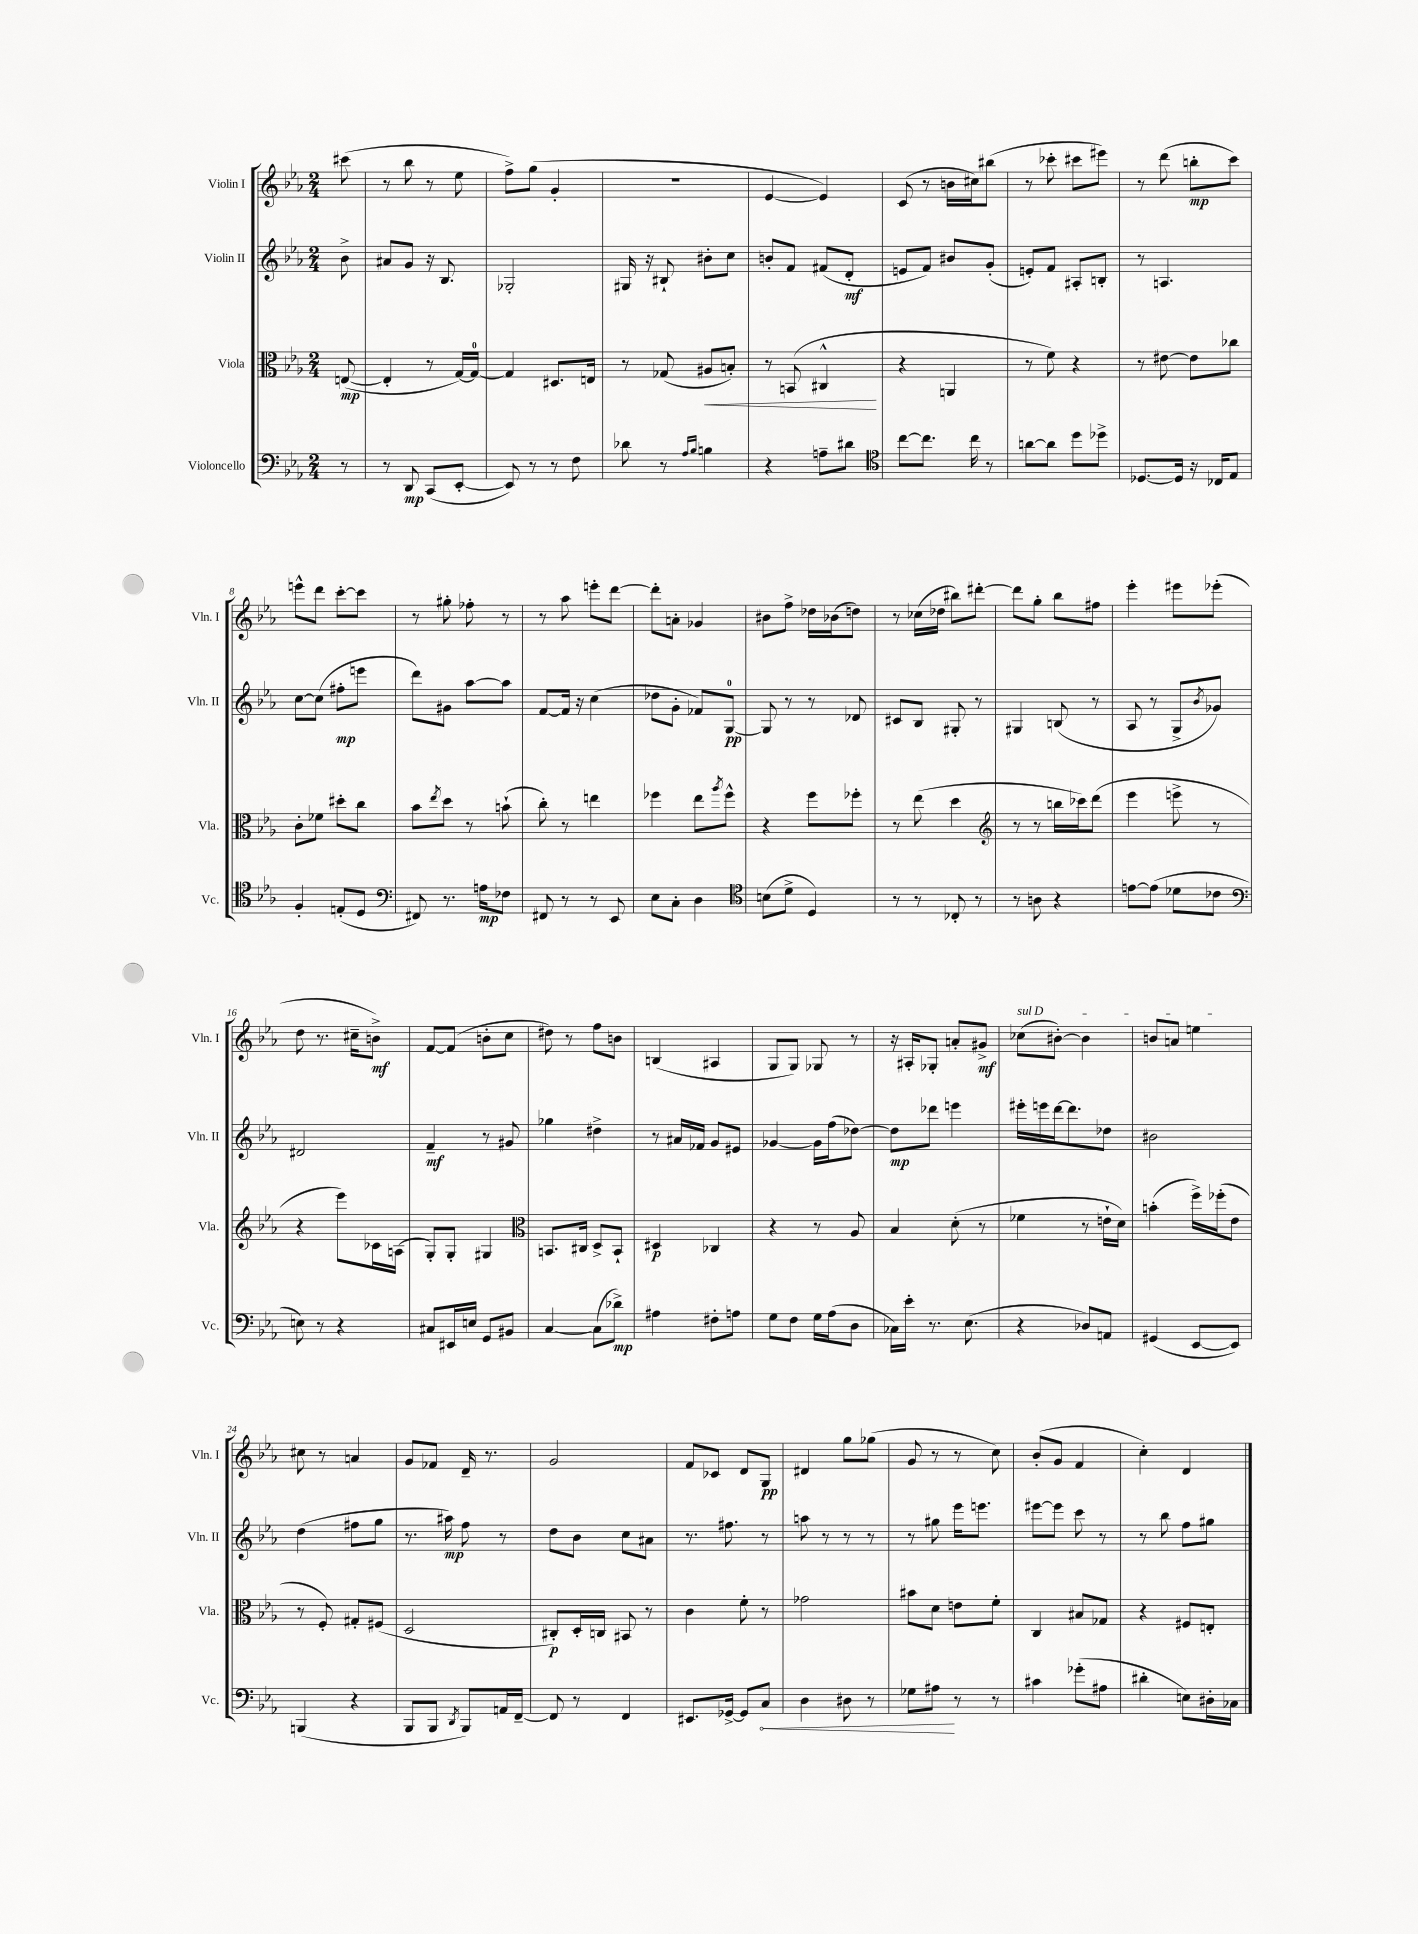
<<
\new StaffGroup <<
\new Staff = "s0" \with { instrumentName = "Violin I" shortInstrumentName = "Vln. I" } {
    \clef treble \key ees \major \numericTimeSignature \time 2/4 \partial 8
    cis'''8( |
    r8 bes''8 r8 ees''8 |
    f''8->) g''8( g'4-. |
    R2 |
    ees'4~ ees'4) |
    c'8( r8 b'16 cis''16) bis''8( |
    r8 ces'''8-. cis'''8 eis'''8) |
    r8 d'''8( b''8-.\mp c'''8) |
    e'''8-^ d'''8 c'''8~-. c'''8 |
    r8 gis''8-. fes''8-. r8 |
    r8 aes''8 e'''8-. d'''8~ |
    d'''8-. a'8-. ges'4 |
    bis'8 f''8-> des''16 bes'16( d''8) |
    r8 ces''16( des''16 bis''8) dis'''8~-. |
    dis'''8 g''8-. bes''8 fis''8 |
    ees'''4-. eis'''8 ees'''8-.( |
    d''8 r8. cis''16-- b'8->\mf) |
    f'8~ f'8( b'8-. c''8 |
    dis''8) r8 f''8 b'8 |
    b4( ais4 |
    g8 g8) ges8 r8 |
    r16 ais16-. ges8-. a'8-. gis'8->\mf |
    \once \override TextSpanner.bound-details.left.text = \markup { \italic "sul D" } ces''8\startTextSpan( bis'8~-.) bis'4 |
    b'8 a'8 e''4\stopTextSpan |
    cis''8 r8 a'4 |
    g'8 fes'8 d'16-- r8. |
    g'2 |
    f'8 ces'8 d'8 g8\pp |
    dis'4 g''8 ges''8( |
    g'8 r8 r8 c''8) |
    bes'8-.( g'8 f'4 |
    c''4-.) d'4 \bar "|." |
}
\new Staff = "s1" \with { instrumentName = "Violin II" shortInstrumentName = "Vln. II" } {
    \clef treble \key ees \major \numericTimeSignature \time 2/4 \partial 8
    bes'8-> |
    ais'8 g'8 r16 bes8. |
    ges2-. |
    gis16 r16 bis8-! bis'8-. c''8 |
    b'8-. f'8 fis'8( d'8-.\mf |
    e'8 f'8) bis'8 g'8-.( |
    e'8-.) f'8 ais8-. b8-. |
    r8 a4. |
    c''8~ c''8( fis''8-.\mp e'''8 |
    d'''8) gis'8 aes''8~ aes''8 |
    f'8~ f'16 r16 c''4( |
    des''8 g'8-. fes'8) g8-0~\pp |
    g8 r8 r8 des'8 |
    cis'8 bes8 gis8-. r8 |
    gis4 b8( r8 |
    aes8 r8 g8-> \acciaccatura { bes'8 } ges'8) |
    dis'2 |
    f'4--\mf r8 gis'8 |
    ges''4 dis''4-> |
    r8 ais'16 fes'16 g'8 eis'8 |
    ges'4~ ges'16 f''16( des''8~) |
    des''8\mp des'''8 e'''4 |
    eis'''16-. e'''16 d'''16~ d'''8. des''8 |
    bis'2 |
    d''4( fis''8 g''8 |
    r8. ais''16\mp) f''8 r8 |
    d''8 bes'8 c''8 ais'8 |
    r8. fis''8. r8 |
    a''8 r8 r8 r8 |
    r8 gis''8 ees'''16 e'''8. |
    eis'''8~ eis'''8 c'''8 r8 |
    r8 bes''8 f''8 gis''8 \bar "|." |
}
\new Staff = "s2" \with { instrumentName = "Viola" shortInstrumentName = "Vla." } {
    \clef alto \key ees \major \numericTimeSignature \time 2/4 \partial 8
    e8~\mp( |
    e4-. r8 g16~) g16-0~ |
    g4 dis8. e16 |
    r8 ges8( ais8\< b8-.) |
    r8 b,8( cis4-^\! |
    r4 a,4 |
    r8 f'8) r4 |
    r8 eis'8~ eis'8 ces''8 |
    c'8-. fes'8 dis''8-. c''8 |
    bes'8 \acciaccatura { ees''8 } d''8 r8 b'8-!( |
    c''8-.) r8 e''4 |
    fes''4 ees''8 \acciaccatura { aes''8 } fes''8-^ |
    r4 f''8 fes''8-. |
    r8 ees''8( d''4 |
    \clef treble r8 r8 b''16 ces'''16) d'''8( |
    ees'''4 e'''8-> r8 |
    r4 ees'''8) ces'16 a16( |
    g8-.) g8-. gis4 |
    \clef alto b,8. cis16 d8-> b,8-! |
    dis4\p ces4 |
    r4 r8 aes8 |
    bes4 d'8-.( r8 |
    fes'4 r8 e'16-! d'16) |
    b'4-.( f''16->) fes''16-.( ees'8 |
    r8 f8-.) gis8-. fis8( |
    d2 |
    cis8-.\p) d16-. c16 bis,8 r8 |
    c'4 f'8-. r8 |
    ges'2 |
    bis'8 d'8 e'8 f'8-. |
    c4 bis8 ges8 |
    r4 fis8 e8-. \bar "|." |
}
\new Staff = "s3" \with { instrumentName = "Violoncello" shortInstrumentName = "Vc." } {
    \clef bass \key ees \major \numericTimeSignature \time 2/4 \partial 8
    r8 |
    r8 d,8\mp c,8( ees,8~-. |
    ees,8) r8 r8 f8 |
    des'8 r8 \grace { aes16 bes16 } b4 |
    r4 a8-- dis'8 |
    \clef tenor c''8~ c''8. c''16 r8 |
    a'8~ a'8 d''8 des''8-> |
    des8.~ des16 r16 ces16 ees8 |
    f4-. e8-.( d8 |
    \clef bass fis,8) r8. a16\mp fes8 |
    fis,8 r8 r8 ees,8 |
    ees8 c8-. d4 |
    \clef tenor b8( d'8-> d4) |
    r8 r8 ces8-. r8 |
    r8 a8 r4 |
    e'8~ e'8( des'8 ces'8 |
    \clef bass e8) r8 r4 |
    cis8 eis,16 e16 g,8 bis,8 |
    c4~ c8( des'8->\mp) |
    ais4 fis8-. a8 |
    g8 f8 g16 aes16( d8 |
    ces16) ees'16-. r8. ees8.( |
    r4 des8) a,8 |
    gis,4( ees,8~ ees,8) |
    b,,4( r4 |
    bes,,8 bes,,8 \acciaccatura { d,8 } bes,,8) a,16 f,16~-- |
    f,8 r8 f,4 |
    eis,8. ges,16~-> ges,8 \once \override Hairpin.circled-tip = ##t c8\< |
    d4 dis8 r8 |
    ges8 ais8\! r8 r8 |
    cis'4 ges'8-.( ais8 |
    dis'4-. e8) dis16-. ces16 \bar "|." |
}
>>
>>
